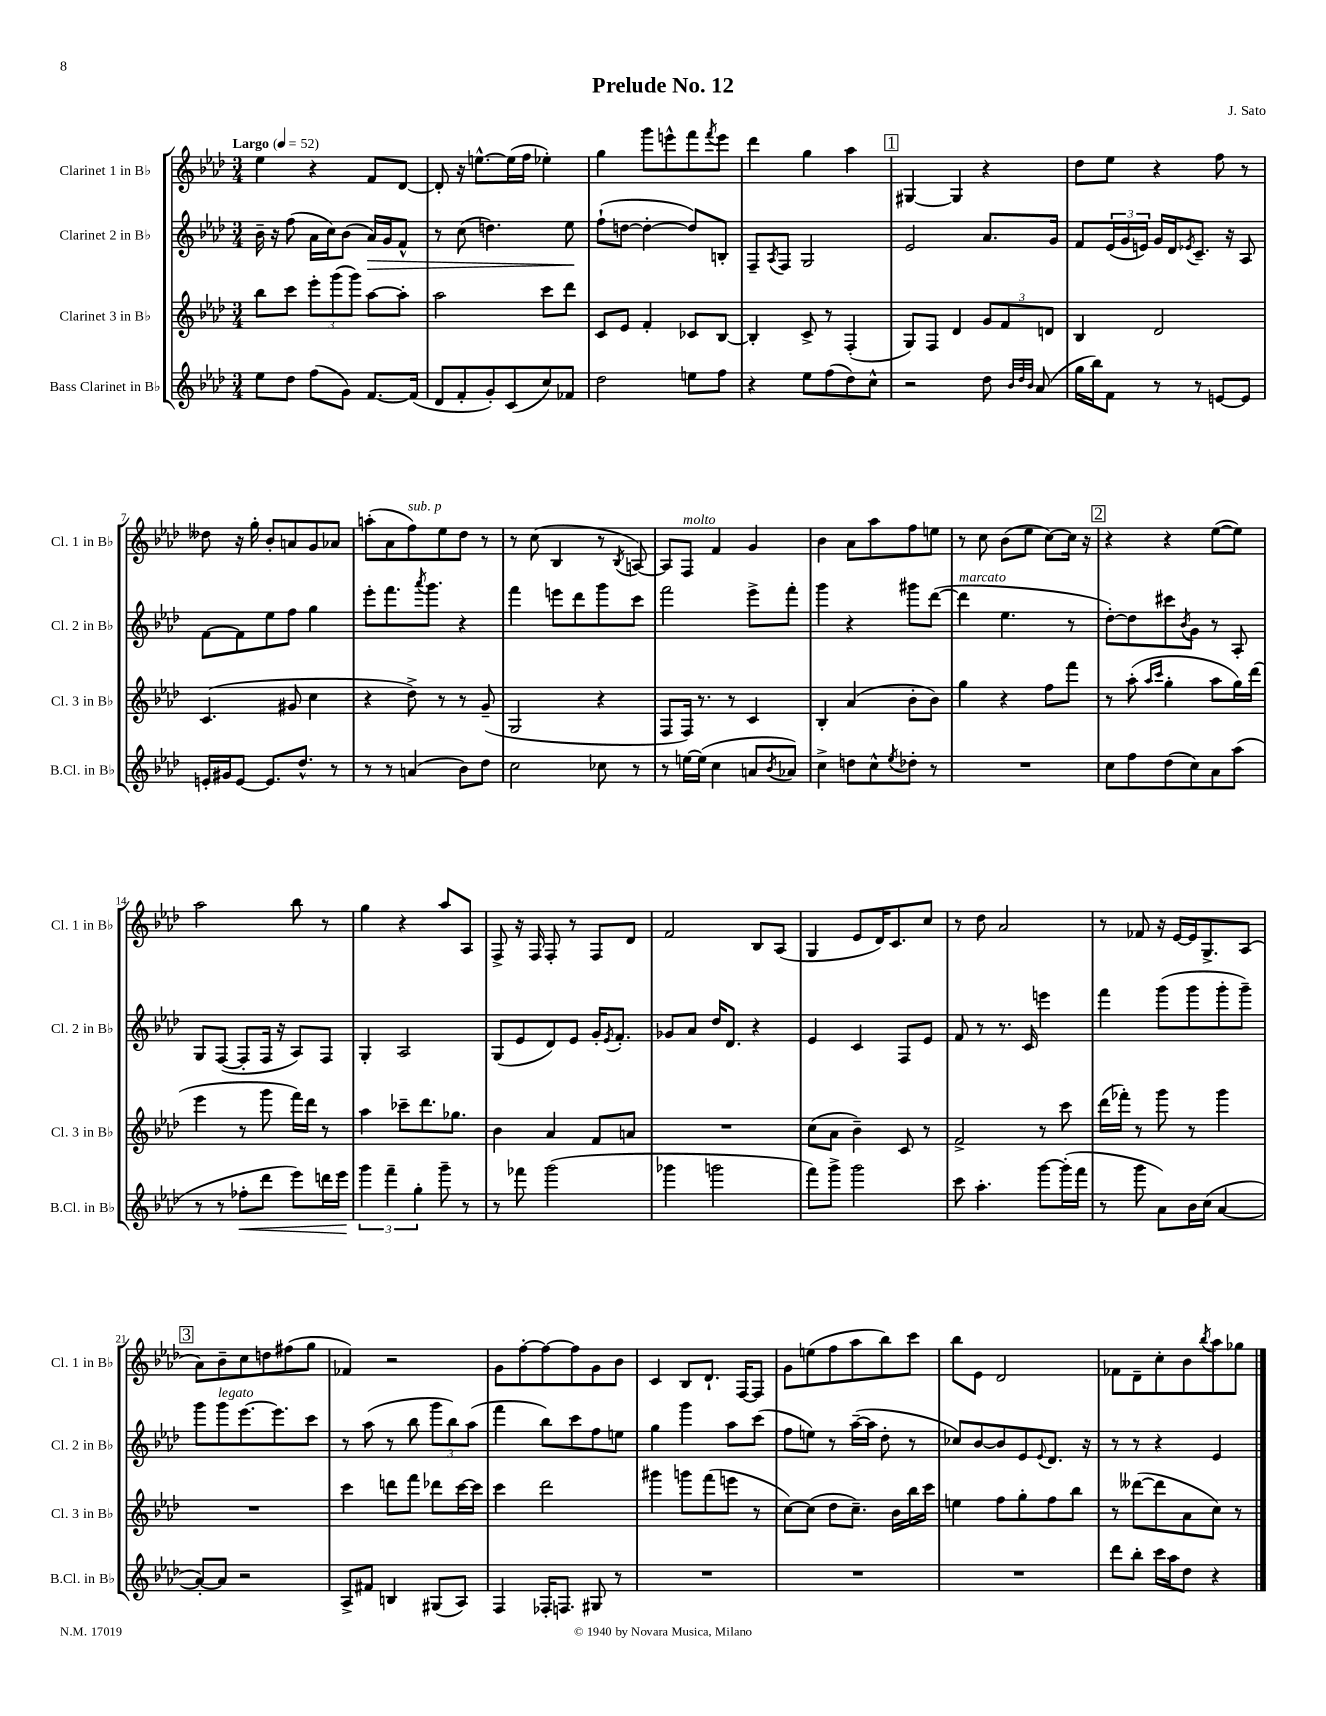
\header { title = "Prelude No. 12" composer = "J. Sato" }
<<
\new StaffGroup <<
\new Staff = "s0" \with { instrumentName = "Clarinet 1 in Bb" shortInstrumentName = "Cl. 1 in Bb" } {
    \clef treble \key aes \major \numericTimeSignature \time 3/4 \tempo "Largo" 4 = 52
    ees''4 r4 f'8 des'8~ |
    des'8-. r16 e''8.~-^ e''16( f''16 ees''4-.) |
    g''4 g'''8 e'''8-^ f'''8 \acciaccatura { f'''8 } e'''8 |
    des'''4 g''4 aes''4 |
    \mark \markup { \box "1" } gis4~ gis4 r4 |
    des''8 ees''8 r4 f''8 r8 |
    deses''8 r16 g''16-. bes'8-. a'8 g'8 aes'8 |
    a''8-.( aes'8 f''8^\markup { \italic "sub. p" }) ees''8 des''8 r8 |
    r8 c''8( bes4 r8 \acciaccatura { bes8 } a8~) |
    a8 f8^\markup { \italic "molto" } f'4 g'4 |
    bes'4 aes'8 aes''8 f''8 e''8 |
    r8 c''8 bes'8( ees''8 c''8~) c''16 r16 |
    \mark \markup { \box "2" } r4 r4 ees''8~( ees''8) |
    aes''2 bes''8 r8 |
    g''4 r4 aes''8 aes8 |
    f8-> r16 f16 f8-. r8 f8 des'8 |
    f'2 bes8 aes8( |
    g4 ees'8 des'16) c'8. c''8 |
    r8 des''8 aes'2 |
    r8 fes'8 r16 ees'16~ ees'16 g8.-> aes8( |
    \mark \markup { \box "3" } aes'8) bes'8-- c''8 d''8 fis''8( g''8 |
    fes'4) r2 |
    g'8 f''8~-. f''8~ f''8 g'8 bes'8 |
    c'4 bes8 des'8.-! f16~ f8 |
    g'8 e''8( f''8 aes''8 bes''8) c'''8 |
    bes''8 ees'8 des'2 |
    fes'8 des'8-- c''8-. bes'8 \acciaccatura { bes''8 } aes''8 ges''8 \bar "|." |
}
\new Staff = "s1" \with { instrumentName = "Clarinet 2 in Bb" shortInstrumentName = "Cl. 2 in Bb" } {
    \clef treble \key aes \major \numericTimeSignature \time 3/4
    bes'16-- r16 f''8( aes'16 c''16) bes'8( aes'16\>) g'16 f'8-^ |
    r8 c''8( d''4.) ees''8\! |
    f''8-!( d''8~ d''4~-. d''8) b8-. |
    f8-- \acciaccatura { aes8 } f8 g2 |
    \mark \markup { \box "1" } ees'2 aes'8. g'16 |
    f'8 \tuplet 3/2 { ees'16( g'16 e'16) } g'16 des'16 \acciaccatura { ees'8 } c'8.-- r16 aes8 |
    f'8~ f'8 ees''8 f''8 g''4 |
    ees'''8-. f'''8. \acciaccatura { aes'''8 } g'''8. r4 |
    f'''4 e'''8 des'''8 g'''8 c'''8 |
    f'''2 ees'''8-> f'''8-. |
    g'''4 r4 gis'''8 des'''8~( |
    des'''4^\markup { \italic "marcato" } ees''4. r8 |
    \mark \markup { \box "2" } des''8~-.) des''8 cis'''8 \acciaccatura { bes'8 } g'8 r8 aes8-. |
    g8 f8~( f8-. f16 r16 aes8) f8 |
    g4-. aes2 |
    g8( ees'8 des'8) ees'8 g'16-. \acciaccatura { ees'8 } f'8.-. |
    ges'8 aes'8 des''16 des'8. r4 |
    ees'4 c'4 f8 ees'8 |
    f'8 r8 r8. c'16 e'''4 |
    f'''4 g'''8( g'''8 g'''8-. g'''8--) |
    \mark \markup { \box "3" } g'''8 g'''8^\markup { \italic "legato" } ees'''8.~ ees'''8. c'''8 |
    r8 aes''8( r8 bes''8 \tuplet 3/2 { g'''8 bes''8) aes''8( } |
    f'''4 bes''8) c'''8 f''8 e''8 |
    g''4 g'''4 aes''8 c'''8( |
    f''8 e''8) r8 aes''16~--( aes''16 des''8-. r8 |
    ces''8) bes'8~ bes'8 ees'8 \appoggiatura { ees'8 } des'8. r16 |
    r8 r8 r4 ees'4 \bar "|." |
}
\new Staff = "s2" \with { instrumentName = "Clarinet 3 in Bb" shortInstrumentName = "Cl. 3 in Bb" } {
    \clef treble \key aes \major \numericTimeSignature \time 3/4
    bes''8 c'''8 \tuplet 3/2 { ees'''8-. g'''8( g'''8) } aes''8~ aes''8-. |
    aes''2 c'''8 des'''8 |
    c'8 ees'8 f'4-. ces'8 bes8~ |
    bes4-. c'8-> r8 f4-.( |
    \mark \markup { \box "1" } g8) f8 des'4 \tuplet 3/2 { g'8 f'8 d'8 } |
    bes4 des'2 |
    c'4.( gis'8 c''4 |
    r4 des''8->) r8 r8 g'8--( |
    g2 r4 |
    f8 f16) r8. r8 c'4 |
    bes4-. aes'4( bes'8-. bes'8) |
    g''4 r4 f''8 f'''8 |
    \mark \markup { \box "2" } r8 aes''8-.( \grace { aes''16 c'''16 } g''4-. aes''8 g''16) des'''16( |
    ees'''4 r8 g'''8 f'''16) des'''16 r8 |
    aes''4 ces'''8-- des'''8. ges''8. |
    bes'4 aes'4 f'8 a'8 |
    R2. |
    c''8( aes'8 bes'4--) c'8 r8 |
    f'2-> r8 c'''8 |
    des'''16( fes'''16-.) r8 g'''8 r8 g'''4 |
    \mark \markup { \box "3" } R2. |
    c'''4 d'''8 f'''8 des'''8 c'''16~ c'''16 |
    c'''4 des'''2 |
    gis'''4 g'''8 f'''8( e'''8 r8 |
    c''8~) c''8( des''8 c''8.--) bes'16 bes''16 c'''16 |
    e''4 f''8 g''8-. f''8 bes''8 |
    r8 deses'''8~( deses'''8 aes'8 c''8) r8 \bar "|." |
}
\new Staff = "s3" \with { instrumentName = "Bass Clarinet in Bb" shortInstrumentName = "B.Cl. in Bb" } {
    \clef treble \key aes \major \numericTimeSignature \time 3/4
    ees''8 des''8 f''8( g'8) f'8.~ f'16( |
    des'8 f'8-. g'8-.) c'8( c''8) fes'8 |
    des''2 e''8 f''8 |
    r4 ees''8 f''8( des''8) c''8-^ |
    \mark \markup { \box "1" } r2 des''8 \grace { bes'32 des''32 bes'32 } aes'8( |
    g''16 bes''16) f'8 r8 r8 e'8~ e'8 |
    e'16-. gis'16 e'8~ e'8. des''8.-^ r8 |
    r8 r8 a'4( bes'8) des''8 |
    c''2 ces''8 r8 |
    r8 e''16~ e''16( c''4 a'8 \acciaccatura { bes'8 } aes'8) |
    c''4-> d''8 c''8-^ \acciaccatura { ees''8 } des''8-. r8 |
    R2. |
    \mark \markup { \box "2" } c''8 f''8 des''8( c''8) aes'8 aes''8( |
    r8 r8 fes''8-.\< des'''8 ees'''8) d'''16 ees'''16\! |
    \tuplet 3/2 { g'''4 f'''4-- g''4-. } g'''8-- r8 |
    r8 fes'''8 g'''2( |
    ges'''4 g'''2 |
    f'''8) g'''8-> g'''2 |
    c'''8 aes''4.-. g'''8~ g'''16-.( f'''16 |
    r8 g'''8 aes'8) bes'16 c''16( aes'4~ |
    \mark \markup { \box "3" } aes'8~-.) aes'8 r2 |
    aes8-> fis'8 b4 gis8( aes8) |
    f4 fes16-. f8. gis8 r8 |
    R2. |
    R2. |
    R2. |
    des'''8 bes''8-. c'''16 aes''16 des''8 r4 \bar "|." |
}
>>
>>
